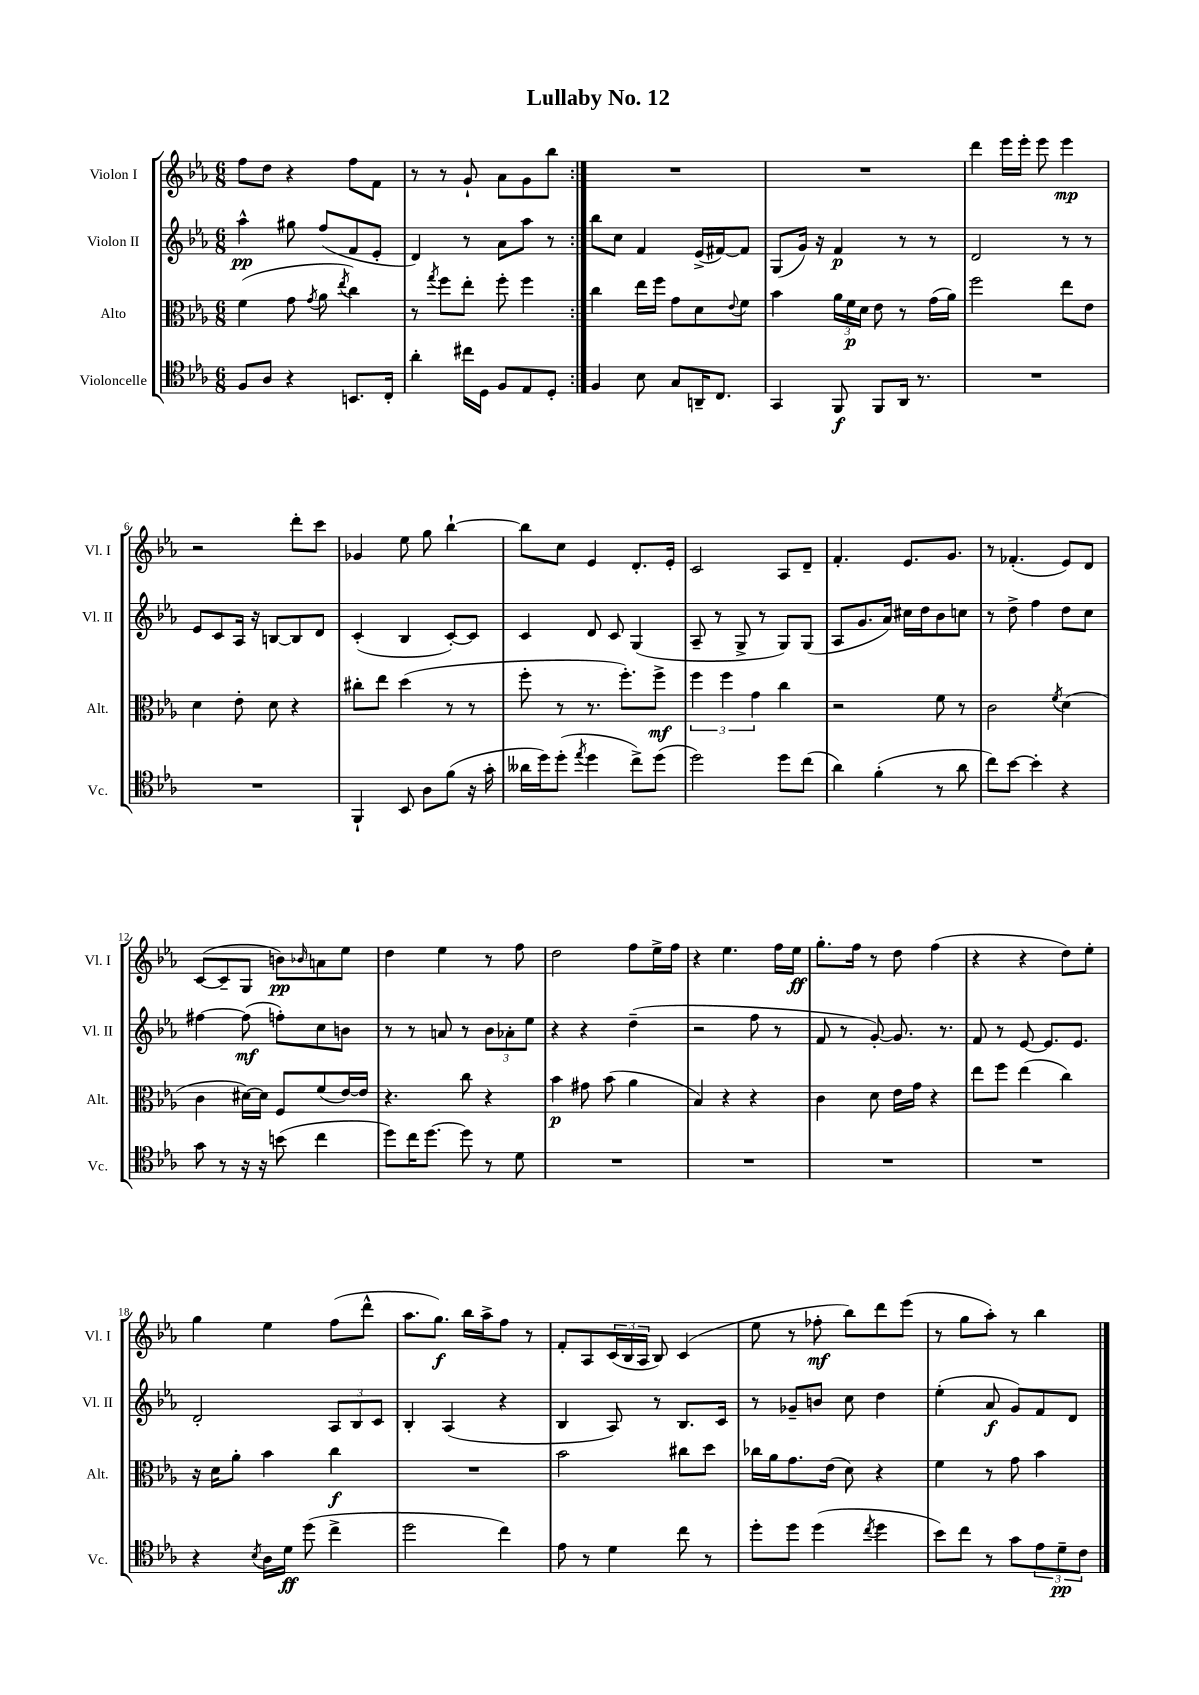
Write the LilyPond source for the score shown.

\header { title = "Lullaby No. 12" }
<<
\new StaffGroup <<
\new Staff = "s0" \with { instrumentName = "Violon I" shortInstrumentName = "Vl. I" } {
    \clef treble \key ees \major \numericTimeSignature \time 6/8
    \repeat volta 2 { f''8 d''8 r4 f''8 f'8 |
    r8 r8 g'8-! aes'8 g'8 bes''8 | }
    R2. |
    R2. |
    d'''4 ees'''16 ees'''16-. ees'''8 ees'''4\mp |
    r2 d'''8-. c'''8 |
    ges'4 ees''8 g''8 bes''4~-! |
    bes''8 c''8 ees'4 d'8.-. ees'16-. |
    c'2 aes8 d'8-- |
    f'4.-. ees'8. g'8. |
    r8 fes'4.-.( ees'8) d'8 |
    c'8~( c'8-- g8 b'8\pp) \grace { bes'16 } a'8 ees''8 |
    d''4 ees''4 r8 f''8 |
    d''2 f''8 ees''16-> f''16 |
    r4 ees''4. f''16 ees''16\ff |
    g''8.-. f''16 r8 d''8 f''4( |
    r4 r4 d''8) ees''8-. |
    g''4 ees''4 f''8( d'''8-^ |
    aes''8. g''8.\f) bes''16 aes''16-> f''8 r8 |
    f'8-. aes8 \tuplet 3/2 { c'16( bes16 aes16 } bes8) c'4( |
    ees''8 r8 fes''8-.\mf bes''8) d'''8 ees'''8( |
    r8 g''8 aes''8-.) r8 bes''4 \bar "|." |
}
\new Staff = "s1" \with { instrumentName = "Violon II" shortInstrumentName = "Vl. II" } {
    \clef treble \key ees \major \numericTimeSignature \time 6/8
    \repeat volta 2 { aes''4-^\pp gis''8 f''8( f'8 ees'8-. |
    d'4) r8 aes'8 aes''8 r8 | }
    bes''8 c''8 f'4 ees'16->( fis'16~) fis'8 |
    g8( g'16) r16 f'4\p r8 r8 |
    d'2 r8 r8 |
    ees'8 c'8 aes16 r16 b8~ b8 d'8 |
    c'4-.( bes4 c'8~-.) c'8 |
    c'4 d'8 c'8 g4( |
    aes8-- r8 g8-> r8 g8) g8( |
    aes8 g'8. aes'16) cis''16 d''16 bes'8 c''8 |
    r8 d''8-> f''4 d''8 c''8 |
    fis''4~ fis''8\mf( f''8-.) c''8 b'8 |
    r8 r8 a'8 r8 \tuplet 3/2 { bes'8 aes'8-. ees''8 } |
    r4 r4 d''4--( |
    r2 f''8 r8 |
    f'8 r8 g'8~-.) g'8. r8. |
    f'8 r8 ees'8~ ees'8. ees'8. |
    d'2-. \tuplet 3/2 { aes8 bes8 c'8 } |
    bes4-. aes4( r4 |
    bes4 aes8) r8 bes8. c'16 |
    r8 ges'8-- b'8 c''8 d''4 |
    ees''4-.( aes'8\f g'8) f'8 d'8 \bar "|." |
}
\new Staff = "s2" \with { instrumentName = "Alto" shortInstrumentName = "Alt." } {
    \clef alto \key ees \major \numericTimeSignature \time 6/8
    \repeat volta 2 { f'4( g'8 \acciaccatura { g'8 } aes'8 \acciaccatura { ees''8 } c''4) |
    r8 \acciaccatura { g''8 } f''8 ees''8-. f''8-. f''4 | }
    c''4 ees''16 f''16 g'8 d'8 \appoggiatura { ees'8 } f'8 |
    bes'4 \tuplet 3/2 { aes'16 f'16\p d'16 } ees'8 r8 g'16( aes'16) |
    f''2 ees''8 ees'8 |
    d'4 ees'8-. d'8 r4 |
    cis''8-. ees''8 d''4( r8 r8 |
    f''8-. r8 r8. f''8.-.) f''8->\mf |
    \tuplet 3/2 { f''4 f''4 g'4 } c''4 |
    r2 f'8 r8 |
    c'2 \acciaccatura { f'8 } d'4( |
    c'4 dis'16~) dis'16 f8 f'8( ees'16~) ees'16 |
    r4. c''8 r4 |
    bes'4\p gis'8 bes'8( aes'4 |
    bes4) r4 r4 |
    c'4 d'8 ees'16 g'16 r4 |
    ees''8 f''8 ees''4( c''4) |
    r16 d'16 aes'8-. bes'4 c''4\f |
    R2. |
    bes'2 cis''8 d''8 |
    ces''16 aes'16 g'8. ees'16( d'8) r4 |
    f'4 r8 g'8 bes'4 \bar "|." |
}
\new Staff = "s3" \with { instrumentName = "Violoncelle" shortInstrumentName = "Vc." } {
    \clef tenor \key ees \major \numericTimeSignature \time 6/8
    \repeat volta 2 { f8 aes8 r4 b,8. c16-. |
    aes'4-. cis''16 d16 f8 ees8 d8-. | }
    f4 bes8 g8 a,16-- c8. |
    g,4 f,8\f f,8 aes,16 r8. |
    R2. |
    R2. |
    f,4-! bes,8 aes8 f'8( r16 g'16-. |
    aeses'16 d''16) d''8-.( \acciaccatura { ees''8 } d''4 c''8->) d''8( |
    d''2) d''8 c''8( |
    aes'4) f'4-.( r8 aes'8 |
    c''8) bes'8~ bes'4-. r4 |
    g'8 r8 r16 r16 b'8( c''4 |
    d''8) c''16 d''8.~ d''8 r8 d'8 |
    R2. |
    R2. |
    R2. |
    R2. |
    r4 \acciaccatura { bes8 } aes16 d'16\ff d''8( c''4-> |
    d''2 c''4) |
    ees'8 r8 d'4 c''8 r8 |
    d''8-. d''8 d''4( \acciaccatura { c''8 } d''4 |
    bes'8) c''8 r8 g'8 \tuplet 3/2 { ees'8 d'8--\pp c'8 } \bar "|." |
}
>>
>>
